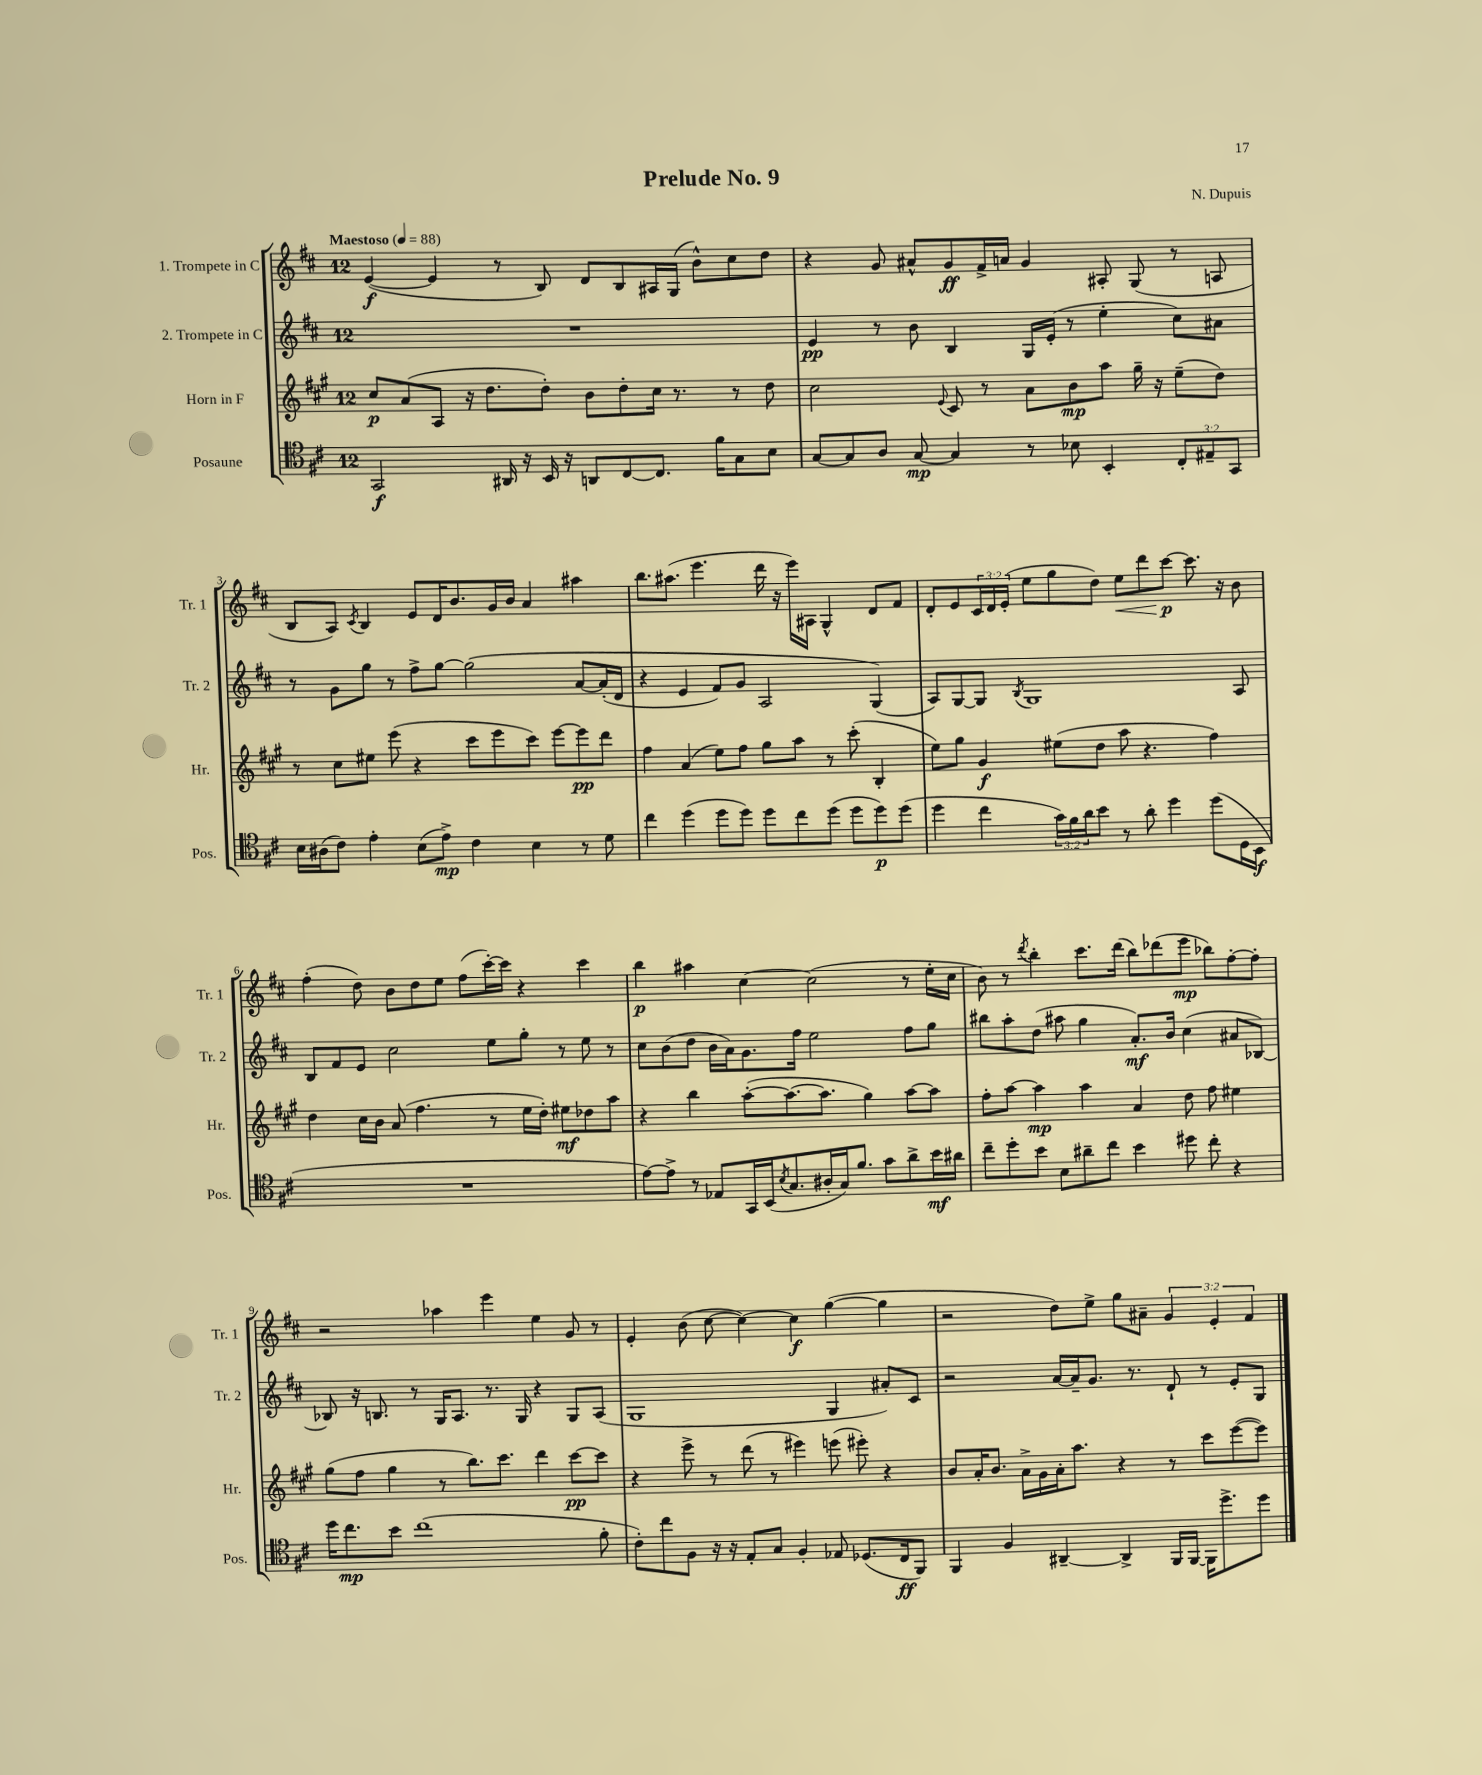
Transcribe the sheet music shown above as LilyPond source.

\header { title = "Prelude No. 9" composer = "N. Dupuis" }
<<
\new StaffGroup <<
\new Staff = "s0" \with { instrumentName = "1. Trompete in C" shortInstrumentName = "Tr. 1" } {
    \clef treble \key d \major \once \override Staff.TimeSignature.style = #'single-digit \time 12/8 \override Staff.TupletNumber.text = #tuplet-number::calc-fraction-text \tempo "Maestoso" 4 = 88
    e'4~\f( e'4 r8 b8) d'8 b8 ais16 g16( b'8-^) cis''8 d''8 |
    r4 g'8 ais'8-^ g'8\ff fis'16-> a'16 g'4 ais8-. g8( r8 a8 |
    b8 a8) \acciaccatura { cis'8 } b4 e'8 d'16 b'8. g'16 b'16 a'4 ais''4 |
    b''8. ais''8.( e'''4. d'''16 r16 e'''16) ais16 g4-^ d'8 fis'8 |
    d'8-. e'8 \tuplet 3/2 { cis'16 d'16 e'16-.( } e''8 g''8 d''8) e''8\< d'''8 cis'''8~\p\! cis'''8. r16 b'8 |
    fis''4-.( d''8) b'8 d''8 e''8 fis''8( cis'''16~-.) cis'''16 r4 cis'''4 |
    b''4\p ais''4 cis''4~ cis''2( r8 e''16-. cis''16 |
    b'8) r8 \acciaccatura { d'''8 } b''4-. cis'''8. d'''16( b''8) des'''8( e'''8\mp bes''8) fis''8~-. fis''8-. |
    r2 aes''4 e'''4 e''4 g'8 r8 |
    e'4-. b'8( cis''8~ cis''4~) cis''4\f g''4~( g''4 |
    r2 d''8) e''8-> g''8 ais'8-- \tuplet 3/2 { g'4 e'4-. fis'4 } \bar "|." |
}
\new Staff = "s1" \with { instrumentName = "2. Trompete in C" shortInstrumentName = "Tr. 2" } {
    \clef treble \key d \major \once \override Staff.TimeSignature.style = #'single-digit \time 12/8
    R1. |
    e'4\pp r8 b'8 b4 g16 e'16-.( r8 e''4-. cis''8) ais'8 |
    r8 g'8 g''8 r8 fis''8-> g''8~ g''2\( a'8~ a'16-.( d'16 |
    r4 e'4 fis'8) g'8 a2 g4(\) |
    a8) g8~ g8 \acciaccatura { b8 } g1 a8 |
    b8 fis'8 e'8 cis''2 e''8 g''8-. r8 e''8 r8 |
    cis''8 b'8( d''8 b'16 a'16) g'8. fis''16 e''2 fis''8 g''8 |
    bis''8 a''8-. d''8( ais''8 g''4 a'8.-.\mf) b'16 cis''4( ais'8 bes8~) |
    bes8 r16 b8. r8 g16 a8. r8. g16 r4 g8 a8( |
    g1 g4 ais'8-.) cis'8 |
    r2 a'16~ a'16-- g'8. r8. d'8-! r8 e'8-. g8 \bar "|." |
}
\new Staff = "s2" \with { instrumentName = "Horn in F" shortInstrumentName = "Hr." } {
    \clef treble \key a \major \once \override Staff.TimeSignature.style = #'single-digit \time 12/8
    cis''8\p a'8( a8 r16 d''8. d''8-.) b'8 d''8-. cis''16 r8. r8 d''8 |
    cis''2 \appoggiatura { e'8 } cis'8 r8 a'8 b'8\mp a''8 gis''16-- r16 e''8--( d''8) |
    r8 cis''8 eis''8 e'''8( r4 cis'''8 e'''8 cis'''8) e'''8~ e'''8\pp d'''8 |
    fis''4 a'4( e''8) fis''8 gis''8 a''8 r8 cis'''8-.( b4-. |
    e''8) gis''8 gis'4\f eis''8( d''8 a''8 r4. fis''4) |
    d''4 cis''16 b'16 a'8( fis''4. r8 e''16 d''16-.) eis''8\mf des''8 a''8 |
    r4 b''4 a''8~-.( a''8.~ a''8. gis''4) a''8~ a''8 |
    fis''8-. a''8~ a''4\mp a''4 a'4 d''8 fis''8 eis''4 |
    gis''8( fis''8 gis''4 r8 b''8.) cis'''8. d'''4 cis'''8~\pp cis'''8 |
    r4 e'''8-> r8 d'''8( r8 eis'''4) e'''8( eis'''8-.) r4 |
    b'8 a'16-. b'8. a'16-> gis'16 a'16-. a''8. r4 r8 cis'''8 e'''8~( e'''8) \bar "|." |
}
\new Staff = "s3" \with { instrumentName = "Posaune" shortInstrumentName = "Pos." } {
    \clef tenor \key d \major \once \override Staff.TimeSignature.style = #'single-digit \time 12/8 \override Staff.TupletNumber.text = #tuplet-number::calc-fraction-text
    g,2\f ais,16 r16 b,16 r16 a,8 cis8~ cis8. fis'16 g8 b8 |
    g8~ g8 a8 g8~\mp g4 r8 bes8 b,4-. \tuplet 3/2 { cis8-. eis8-- g,8 } |
    b16 ais16( cis'8) e'4-. b8( e'8->\mp) cis'4 b4 r8 d'8 |
    cis''4 d''4( d''8 d''8) d''8 cis''8 d''8( d''8 d''8\p) d''8( |
    d''4 cis''4 \tuplet 3/2 { g'16) fis'16 a'16 } b'8 r8 a'8-. d''4 d''8( d16 b,16\f |
    R1. |
    e'8~) e'8-> r8 ees8 g,16 b,16( \acciaccatura { b8 } g8. ais16-. g16) fis'8. g'8 a'8-> b'16\mf ais'16 |
    cis''8-- d''8-. b'8 b8 ais'8-- cis''8 b'4 dis''8 cis''8-. r4 |
    d''16 cis''8.\mp b'8 cis''1( fis'8-. |
    cis'8-.) cis''8 fis8 r16 r16 e8-. g8 fis4-. ees8 des8.( cis16\ff fis,8) |
    fis,4 fis4 ais,4~-- ais,4-> fis,16 fis,16~ fis,16 d''8.-> d''8 \bar "|." |
}
>>
>>
